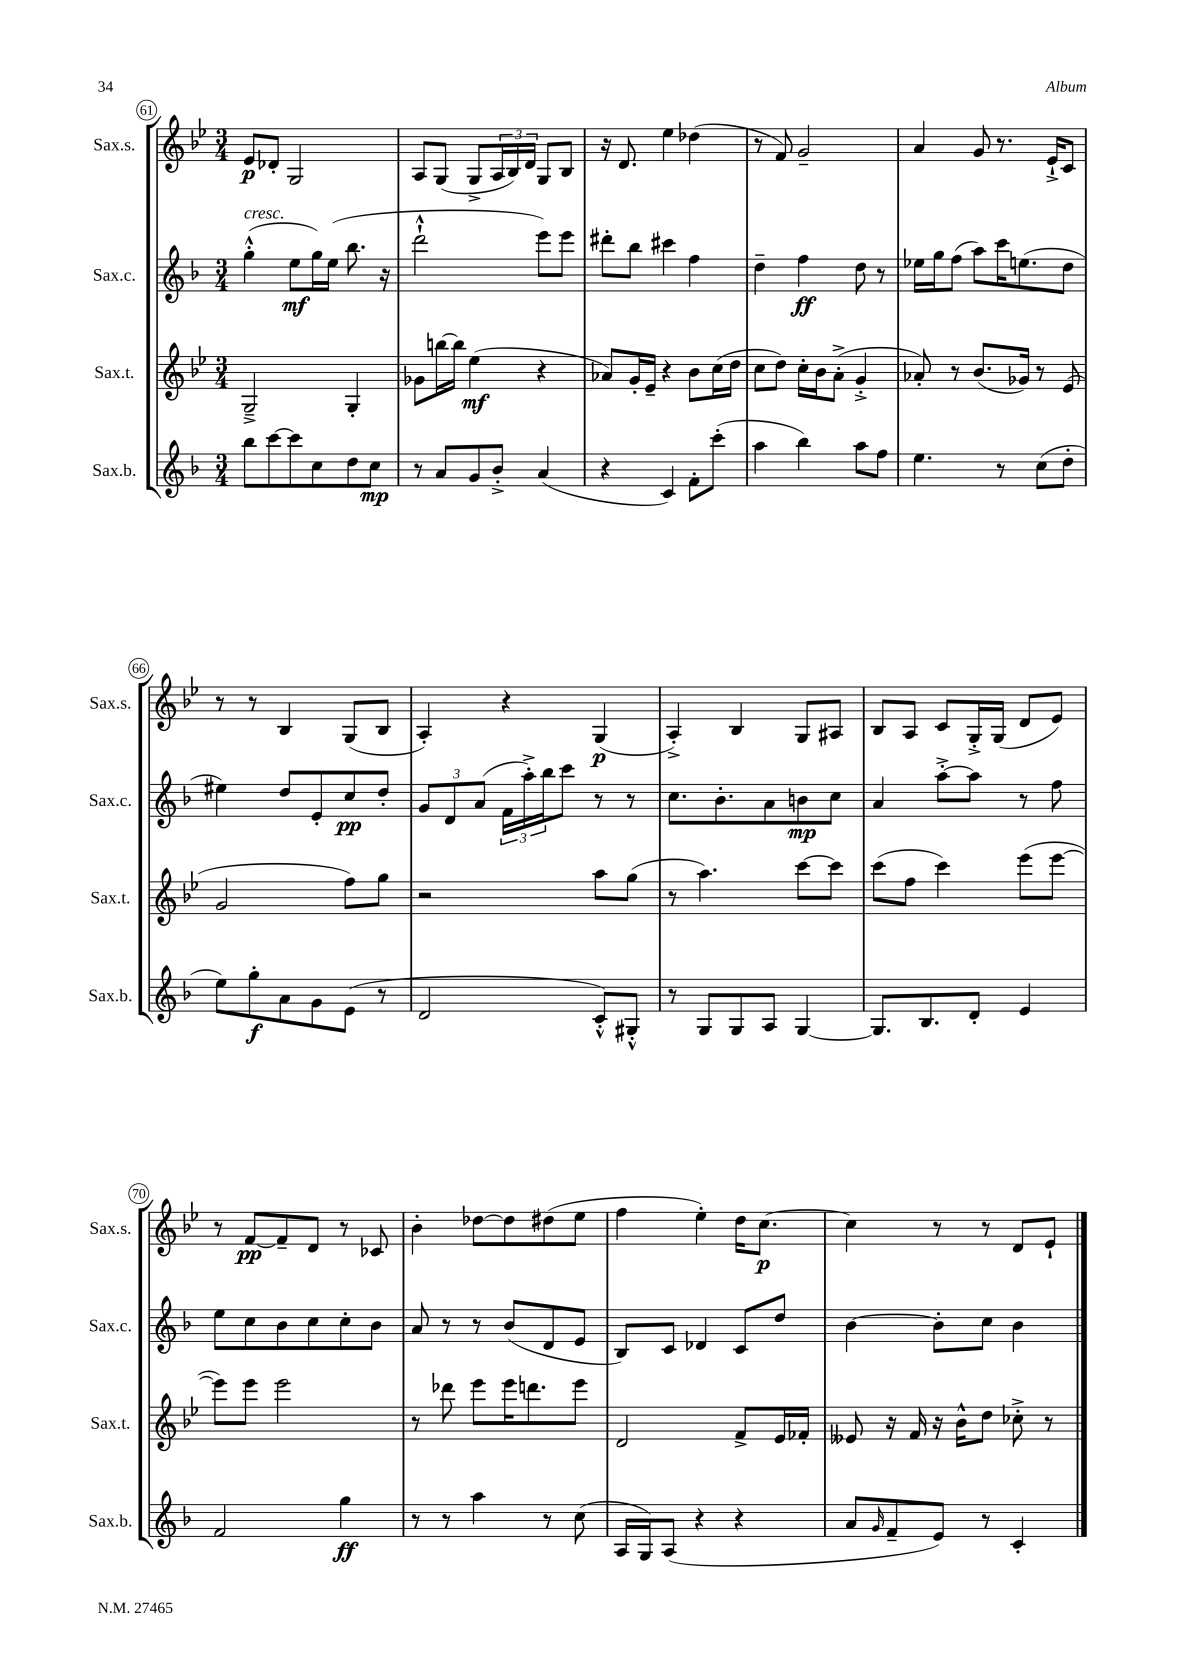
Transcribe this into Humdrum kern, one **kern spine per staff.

**kern	**dynam	**kern	**dynam	**kern	**dynam	**kern	**dynam
*part4	*part4	*part3	*part3	*part2	*part2	*part1	*part1
*staff4	*staff4	*staff3	*staff3	*staff2	*staff2	*staff1	*staff1
*I"Sax.b.	*	*I"Sax.t.	*	*I"Sax.c.	*	*I"Sax.s.	*
*I'Sax.b.	*	*I'Sax.t.	*	*I'Sax.c.	*	*I'Sax.s.	*
*clefG2	*	*clefG2	*	*clefG2	*	*clefG2	*
*k[b-]	*	*k[b-e-]	*	*k[b-]	*	*k[b-e-]	*
*M3/4	*	*M3/4	*	*M3/4	*	*M3/4	*
=61	=61	=61	=61	=61	=61	=61	=61
!	!	!	!	!LO:TX:a:i:t=cresc.	!	!	!
8bb-\L	.	2G~^/	.	(4gg'^^\	.	8e-/L	p
[8ccc\	.	.	.	.	.	8d-X'/J	.
8ccc\]	.	.	.	8ee\L	mf	2G/	.
8cc\	.	.	.	16gg\L)	.	.	.
.	.	.	.	(16ee\JJ	.	.	.
8dd\	.	4G'/	.	8.bb-\	.	.	.
8cc\J	mp	.	.	.	.	.	.
.	.	.	.	16r	.	.	.
=62	=62	=62	=62	=62	=62	=62	=62
8r	.	8g-X\L	.	2ddd`^^\	.	8A/L	.
8a/L	.	[16bbn\L	.	.	.	(8G/J	.
.	.	16bb\JJ]	.	.	.	.	.
8g/	.	(4ee-\	mf	.	.	8G^/L	.
8b-'^/J	.	.	.	.	.	24A/L	.
.	.	.	.	.	.	24B-/)	.
.	.	.	.	.	.	24d/JJ	.
(4a/	.	4r	.	8eee\L)	.	8G/L	.
.	.	.	.	8eee\J	.	8B-/J	.
=63	=63	=63	=63	=63	=63	=63	=63
4r	.	8a-X/L)	.	8ddd#X'\L	.	16r	.
.	.	.	.	.	.	8.d/	.
.	.	16g'/L	.	8bb-\J	.	.	.
.	.	16e-~/JJ	.	.	.	.	.
4c/)	.	4r	.	4ccc#X\	.	4ee-\	.
8f'\L	.	8b-\L	.	4ff\	.	(4dd-X\	.
(8ccc'\J	.	(16cc\L	.	.	.	.	.
.	.	16dd\JJ	.	.	.	.	.
=64	=64	=64	=64	=64	=64	=64	=64
4aa\	.	8cc\L	.	4dd~\	.	8r	.
.	.	8dd\J)	.	.	.	8f/)	.
4bb-\)	.	16cc'\LL	.	4ff\	ff	2g~/	.
.	.	16b-\J	.	.	.	.	.
.	.	(8a'^\J	.	.	.	.	.
8aa\L	.	4g'^/	.	8dd\	.	.	.
8ff\J	.	.	.	8r	.	.	.
=65	=65	=65	=65	=65	=65	=65	=65
4.ee\	.	8a-X'/)	.	16ee-X\LL	.	4a/	.
.	.	.	.	16gg\J	.	.	.
.	.	8r	.	(8ff\J	.	.	.
.	.	(8.b-/L	.	8aa\L)	.	8g/	.
8r	.	.	.	16ccc\K	.	8.r	.
.	.	16g-X/Jk)	.	(8.een\	.	.	.
(8cc\L	.	8r	.	.	.	.	.
.	.	.	.	.	.	16e-`^/KL	.
8dd'\J	.	(8e-/	.	8dd\J	.	8c/J	.
!!LO:LB:g=z
=66	=66	=66	=66	=66	=66	=66	=66
8ee\L)	.	2g/	.	4ee#X\)	.	8r	.
8gg'\	f	.	.	.	.	8r	.
8a\	.	.	.	8dd/L	.	4B-/	.
8g\	.	.	.	8e'/	.	.	.
(8e\J	.	8ff\L)	.	8cc/	pp	(8G/L	.
8r	.	8gg\J	.	8dd'/J	.	8B-/J	.
=67	=67	=67	=67	=67	=67	=67	=67
2d/	.	2r	.	12g/L	.	4A'/)	.
.	.	.	.	12d/	.	.	.
.	.	.	.	(12a/J	.	.	.
.	.	.	.	24f\LL	.	4r	.
.	.	.	.	24aa'^\)	.	.	.
.	.	.	.	24bb-\J	.	.	.
.	.	.	.	8ccc\J	.	.	.
8c'^^/L)	.	8aa\L	.	8r	.	(4G/	p
8G#X'^^/J	.	(8gg\J	.	8r	.	.	.
=68	=68	=68	=68	=68	=68	=68	=68
8r	.	8r	.	8.cc\L	.	4A'^/)	.
8G/L	.	4.aa\)	.	.	.	.	.
.	.	.	.	8.b-'\	.	.	.
8G/	.	.	.	.	.	4B-/	.
8A/J	.	.	.	8a\	.	.	.
[4G/	.	[8ccc\L	.	8bn\	mp	8G/L	.
.	.	8ccc\J]	.	8cc\J	.	8A#X/J	.
=69	=69	=69	=69	=69	=69	=69	=69
8.G/L]	.	(8ccc\L	.	4a/	.	8B-/L	.
.	.	8ff\J	.	.	.	8A/J	.
8.B-/	.	.	.	.	.	.	.
.	.	4ccc\)	.	[8aa'^\L	.	8c/L	.
8d'/J	.	.	.	8aa\J]	.	16G'^/L	.
.	.	.	.	.	.	(16G/JJ	.
4e/	.	(8eee-\L	.	8r	.	8d/L	.
.	.	[8eee-\J	.	8ff\	.	8e-/J)	.
!!LO:LB:g=z
=70	=70	=70	=70	=70	=70	=70	=70
2f/	.	8eee-\L])	.	8ee\L	.	8r	.
.	.	8eee-\J	.	8cc\	.	[8f/L	pp
.	.	2eee-\	.	8b-\	.	8f~/]	.
.	.	.	.	8cc\	.	8d/J	.
4gg\	ff	.	.	8cc'\	.	8r	.
.	.	.	.	8b-\J	.	8c-X/	.
=71	=71	=71	=71	=71	=71	=71	=71
8r	.	8r	.	8a/	.	4b-'\	.
8r	.	8ddd-X\	.	8r	.	.	.
4aa\	.	8eee-\L	.	8r	.	[8dd-X\L	.
.	.	16eee-\K	.	(8b-/L	.	8dd-\]	.
.	.	8.dddn\	.	.	.	.	.
8r	.	.	.	8d/	.	(8dd#X\	.
(8cc\	.	8eee-\J	.	8e/J	.	8ee-\J	.
=72	=72	=72	=72	=72	=72	=72	=72
16A/LL	.	2d/	.	8B-/L)	.	4ff\	.
16G/J)	.	.	.	.	.	.	.
(8A/J	.	.	.	8c/J	.	.	.
4r	.	.	.	4d-X/	.	4ee-'\)	.
4r	.	8f^/L	.	8c/L	.	16dd\KL	.
.	.	.	.	.	.	[8.cc\J	p
.	.	16e-/L	.	8dd/J	.	.	.
.	.	16f-X'/JJ	.	.	.	.	.
=73	=73	=73	=73	=73	=73	=73	=73
8a/L	.	8e--X/	.	[4b-\	.	4cc\]	.
16qqg/	.	.	.	.	.	.	.
8f~/	.	16r	.	.	.	.	.
.	.	16f/	.	.	.	.	.
8e/J)	.	16r	.	8b-'\L]	.	8r	.
.	.	16b-^^\KL	.	.	.	.	.
8r	.	8dd\J	.	8cc\J	.	8r	.
4c'/	.	8cc-X'^\	.	4b-\	.	8d/L	.
.	.	8r	.	.	.	8e-`/J	.
==	==	==	==	==	==	==	==
*-	*-	*-	*-	*-	*-	*-	*-
